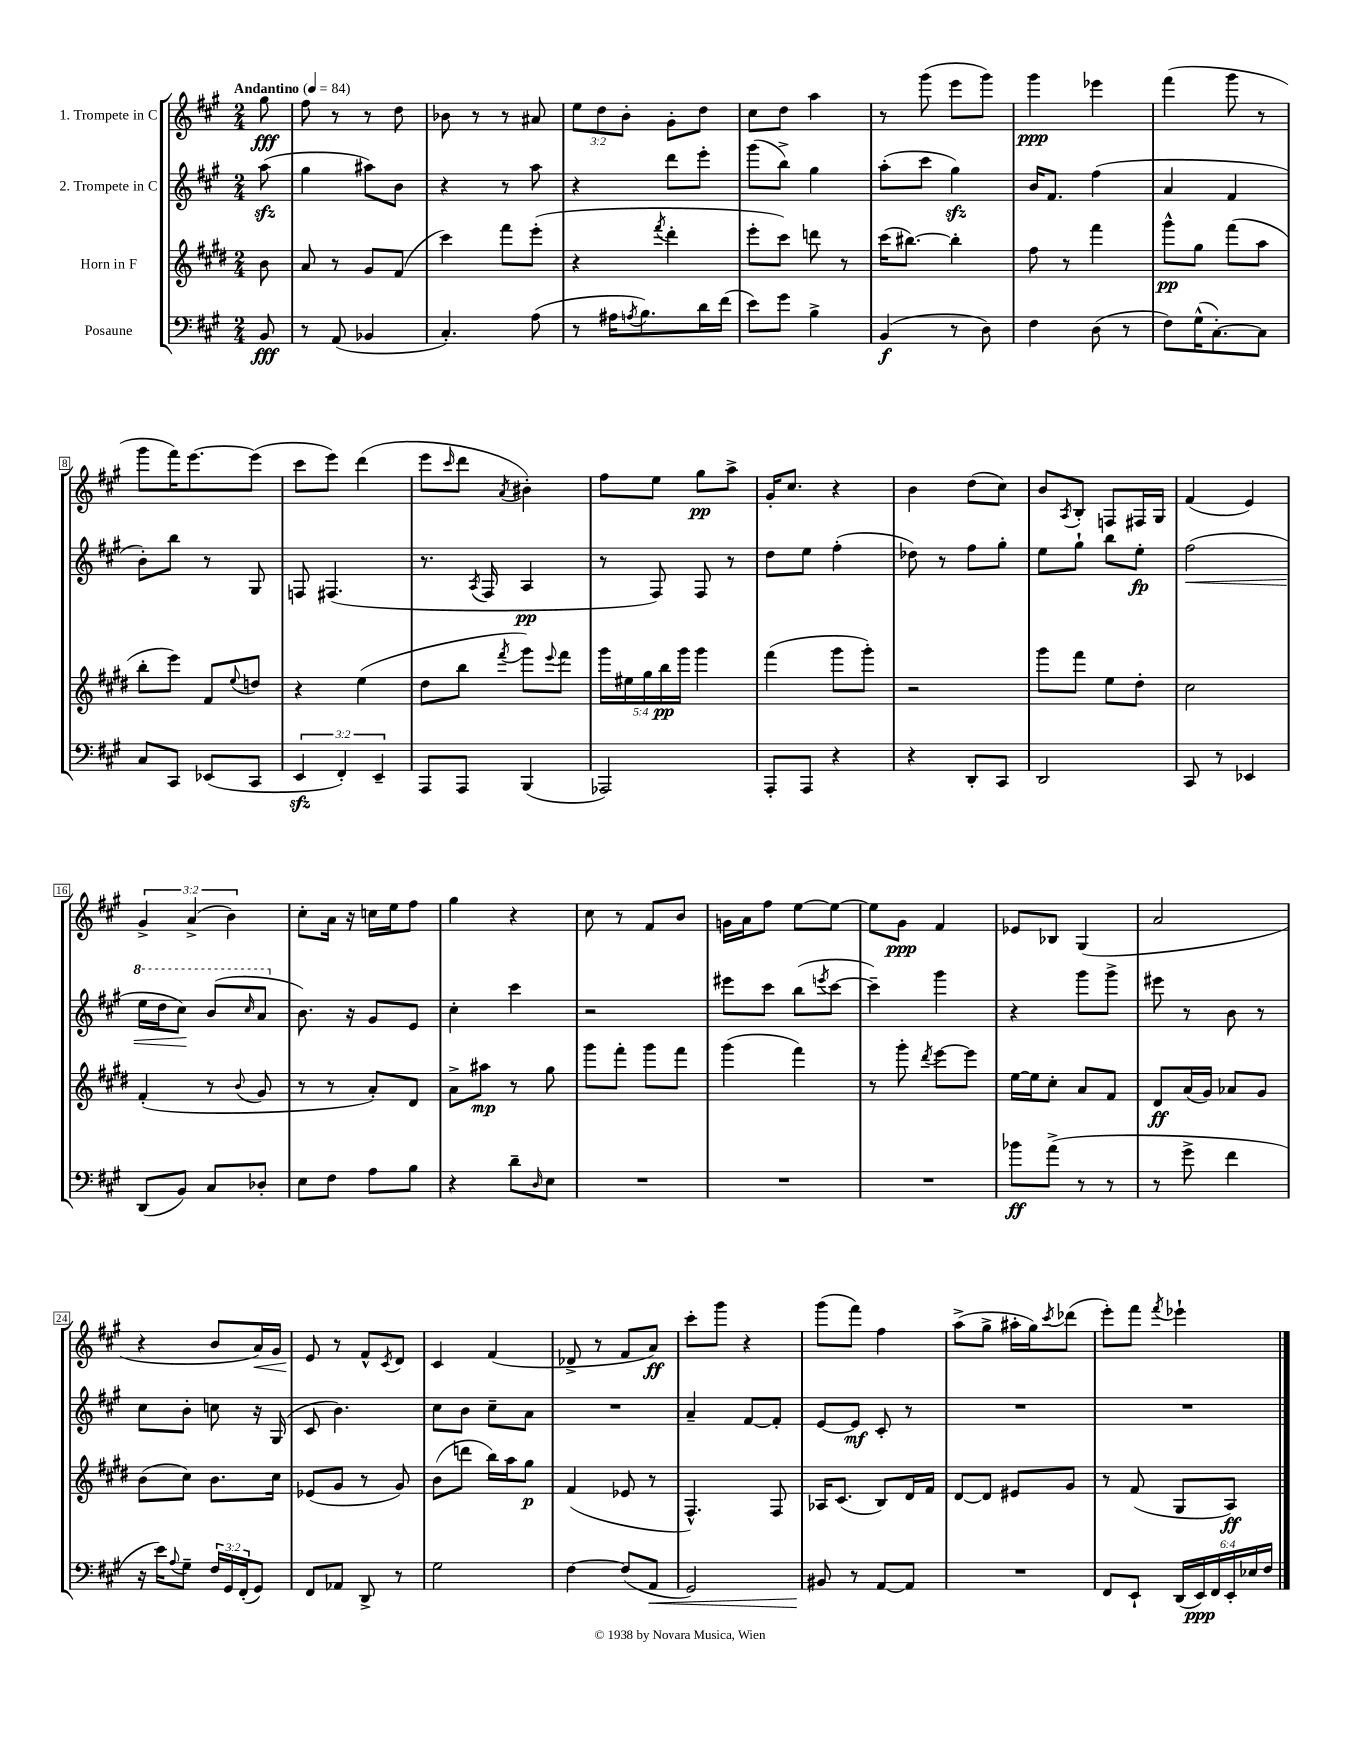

**kern	**kern	**kern	**kern
*staff4	*staff3	*staff2	*staff1
*clefF4	*clefG2	*clefG2	*clefG2
*k[f#c#g#]	*k[f#c#g#d#]	*k[f#c#g#]	*k[f#c#g#]
*M2/4	*M2/4	*M2/4	*M2/4
*MM84	*MM84	*MM84	*MM84
8BB/	8b\	(8aa\	8gg#\
=	=	=	=
8r	8a/	4gg#\	8ff#\
(8AA/	8r	.	8r
4BB-/	8g#/L	8aa#\L)	8r
.	(8f#/J	8b\J	8dd\
=	=	=	=
4.C#'/)	4ccc#\)	4r	8b-\
.	.	.	8r
.	8fff#\L	8r	8r
(8A\	(8eee'\J	8aa\	8a#/
=	=	=	=
8r	4r	4r	12ee\L
.	.	.	12dd\
16A#\LK	.	.	.
.	.	.	12b'\J
8qA/	.	.	.
8.B\)	.	.	.
.	8qfff#/	.	.
.	4ddd#'\	8ddd\L	8g#'\L
16d\L	.	8eee'\J	8dd\J
(16f#\JJ	.	.	.
=	=	=	=
8e\L)	8eee'\L	(8ggg#\L	8cc#\L
8g#\J	8ccc#\J)	8bb^\J)	8dd\J
4B^\	8ddd\	4gg#\	4aa\
.	8r	.	.
=	=	=	=
(4BB/	(16ccc#\LK	(8aa'\L	8r
.	[8.bb#\J)	.	.
.	.	8ccc#\J	(8ggg#\
8r	4bb#'\]	4gg#\)	8eee\L
8D\)	.	.	8ggg#\J)
=	=	=	=
4F#\	8ff#\	16b/LK	4ggg#\
.	.	8.f#/J	.
.	8r	.	.
(8D\	4fff#\	(4ff#\	4eee-\
8r	.	.	.
=	=	=	=
8F#\L)	8ggg#^^\L	4a/	(4fff#\
(16G#^^\K	8gg#\J	.	.
[8.C#'\)	.	.	.
.	(8fff#\L	4f#/	8ggg#\
8C#\]J	8aa\J	.	8r
=	=	=	=
8C#/L	8bb'\L	8b'\L)	8ggg#\L
8CC#/J	8eee\J)	8bb\J	16fff#\K)
.	.	.	[8.eee\
(8EE-/L	8f#/L	8r	.
.	8qqee/	.	.
8CC#/J	8dd/J	8G#/	(8eee\]J
=	=	=	=
6EE/	4r	8F/	8ccc#\L
.	.	(4.F#/	8eee\J)
6FF#'/)	.	.	.
.	(4ee\	.	(4ddd\
6EE~/	.	.	.
=	=	=	=
8AAA/L	8dd#\L	8.r	8eee\L
.	.	.	16qqccc#/
8AAA/J	8bb\J	.	8ddd\J
.	.	8qA/	.
.	.	16F#/	.
.	8qfff#/	.	8qa/
(4BBB/	8ggg#\L)	4A/	4b#'\)
.	8qqeee/	.	.
.	8fff#\J	.	.
=	=	=	=
2AAA-/)	20ggg#\LL	8r	8ff#\L
.	20ee#\	.	.
.	20gg#\	.	.
.	.	8F#/)	8ee\J
.	20bb\	.	.
.	20ggg#\JJ	.	.
.	4ggg#\	8F#/	8gg#\L
.	.	8r	8aa^\J
=	=	=	=
8AAA'/L	(4fff#\	8dd\L	16g#'/LK
.	.	.	8.cc#/J
8AAA/J	.	8ee\J	.
4r	8ggg#\L	(4ff#'\	4r
.	8ggg#'\J)	.	.
=	=	=	=
4r	2r	8dd-\)	4b\
.	.	8r	.
8DD'/L	.	8ff#\L	(8dd\L
8CC#/J	.	8gg#'\J	8cc#\J)
=	=	=	=
2DD/	8ggg#\L	8ee\L	8b/L
.	.	.	8qA/
.	8fff#\J	8gg#`\J	8B'/J
.	8ee\L	8bb\L	8F/L
.	8dd#'\J	8ee'\J	16F#/L
.	.	.	16G#/JJ
=	=	=	=
8CC#/	2cc#\	(2ff#\	(4f#/
8r	.	.	.
4EE-/	.	.	4e/)
=	=	=	=
(8DD/L	(4f#'/	16eee\LL	6g#^/
.	.	16ddd\J	.
8BB/J)	.	8ccc#\J)	.
.	.	.	(6a^/
8C#/L	8r	(8bb/L	.
.	.	.	6b\)
.	8qqb/	16qqccc#/	.
8D-'/J	8g#/	8aa/J	.
=	=	=	=
8E\L	8r	8.b\)	8cc#'\L
8F#\J	8r	.	16a\Jk
.	.	16r	16r
8A\L	8a'/L)	8g#/L	16cc\LL
.	.	.	16ee\J
8B\J	8d#/J	8e/J	8ff#\J
=	=	=	=
4r	8a^\L	4cc#'\	4gg#\
.	8aa#\J	.	.
8d~\L	8r	4ccc#\	4r
16qqD/	.	.	.
8E\J	8gg#\	.	.
=	=	=	=
2r	8ggg#\L	2r	8cc#\
.	8fff#'\J	.	8r
.	8ggg#\L	.	8f#/L
.	8fff#\J	.	8b/J
=	=	=	=
2r	(4ggg#\	8eee#\L	16g\LL
.	.	.	16a\J
.	.	8ccc#\J	8ff#\J
.	4fff#\)	(8bb\L	[8ee\L
.	.	8qeee/	.
.	.	[8ccc#\J	8ee\_J
=	=	=	=
2r	8r	4ccc#~\])	8ee\]L
.	8ggg#'\	.	8g#\J
.	8qddd#/	.	.
.	[8eee\L	4ggg#\	4f#/
.	8eee\]J	.	.
=	=	=	=
8b-\L	[16ee\LL	4r	8e-/L
.	16ee\]J	.	.
(8a^\J	8cc#'\J	.	8B-/J
8r	8a/L	8ggg#\L	(4G#/
8r	8f#/J	8ggg#^\J	.
=	=	=	=
8r	8d#/L	8eee#\	2a/
8g#^\	(16a/L	8r	.
.	16g#/JJ)	.	.
4f#\	8a-/L	8b\	.
.	8g#/J	8r	.
=	=	=	=
16r	(8b\L	8cc#\L	4r
16e\LK)	.	.	.
8qqA/	.	.	.
8G#~\J	8cc#\J)	8b'\J	.
24F#/LL	8.b\L	8cc\	8b/L
24GG#/	.	.	.
(24FF#'/J	.	.	.
8GG#/J)	.	16r	16a/L)
.	16cc#\Jk	(16G#/	16g#/JJ
=	=	=	=
8FF#/L	(8e-/L	8c#/	8e/
8AA-/J	8g#/J	4.b\)	8r
8DD^/	8r	.	8f#^^/L
.	.	.	8qc#/
8r	8g#/)	.	8d/J
=	=	=	=
2G#\	(8b\L	8cc#\L	4c#/
.	8ddd\J	8b\J	.
.	16bb\LL)	8cc#~\L	(4f#/
.	16aa\J	.	.
.	8gg#\J	8a\J	.
=	=	=	=
[4F#\	(4f#/	2r	8d-^/
.	.	.	8r
(8F#/]L	8e-/	.	8f#/L
8AA/J	8r	.	8a/J)
=	=	=	=
2GG#/)	4.F#^^/)	4a~/	8ccc#'\L
.	.	.	8ggg#\J
.	.	[8f#/L	4r
.	8F#/	8f#'/]J	.
=	=	=	=
8BB#/	16A-/LK	[8e/L	(8ggg#\L
.	(8.c#/J	.	.
8r	.	8e/]J	8fff#\J)
[8AA/L	8B/L)	8c#'/	4ff#\
8AA/]J	16d#/L	8r	.
.	16f#/JJ	.	.
=	=	=	=
2r	[8d#/L	2r	(8aa^\L
.	8d#/]J	.	8gg#^\J
.	8e#/L	.	16aa#'\LL
.	.	.	16gg#\J)
.	.	.	8qccc#/
.	8g#/J	.	(8ddd-\J
=	=	=	=
8FF#/L	8r	2r	8eee'\L)
8EE`/J	(8f#/	.	8fff#\J
.	.	.	8qfff#/
(24DD/LL	8G#/L	.	4eee-`\
24EE/)	.	.	.
24FF#/	.	.	.
24EE'/	8A/J)	.	.
24E-/	.	.	.
24F#/JJ	.	.	.
==	==	==	==
*-	*-	*-	*-
